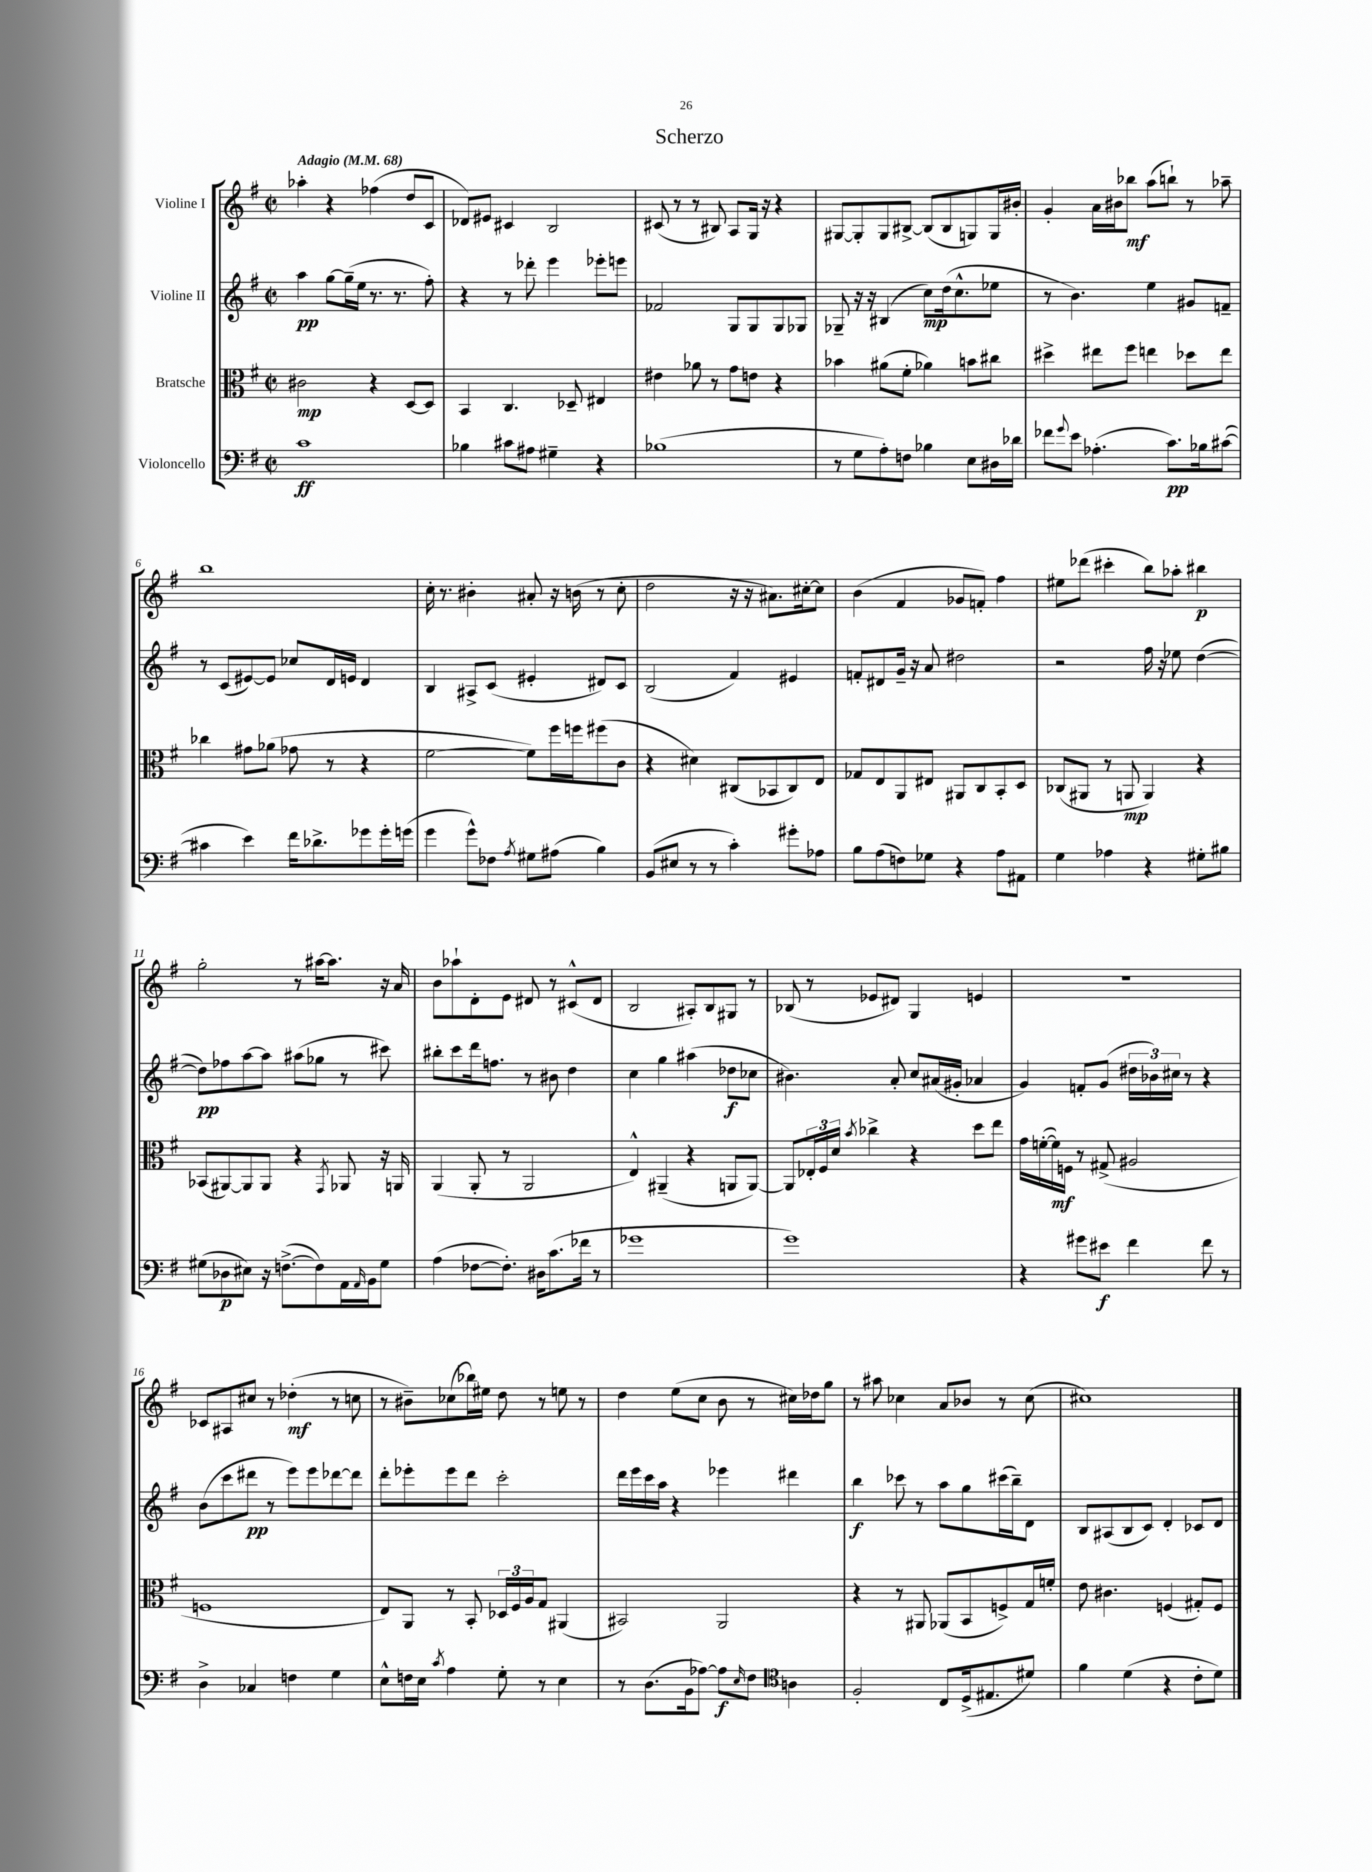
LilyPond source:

\header { title = "Scherzo" }
<<
\new StaffGroup <<
\new Staff = "s0" \with { instrumentName = "Violine I" } {
    \clef treble \key g \major \defaultTimeSignature \time 2/2 \tempo "Adagio" 4 = 68
    aes''4-. r4 fes''4( d''8 c'8 |
    des'8) eis'8 cis'4 b2 |
    cis'8( r8 r8 bis8) a8 g16 r16 r4 |
    gis8~ gis8-. gis8 bis8~-> bis8( bis8 g8) g16 bis'16-. |
    g'4-. a'16 bis'16 bes''8\mf a''8( b''8-!) r8 aes''8-- |
    b''1 |
    c''16-. r8. bis'4-. ais'8-. r16 b'16( r8 c''8-. |
    d''2 r16 r16 ais'8.) cis''16~-. cis''8 |
    b'4( fis'4 ges'8 f'8-.) fis''4 |
    eis''8 des'''8( cis'''4-. b''8) aes''8-. bis''4\p |
    g''2-. r8 ais''16~ ais''8. r16 a'16 |
    b'8 aes''8-! d'8-. e'8 dis'8 r8 cis'8-^( dis'8 |
    b2 ais8-.) b8 gis8 r8 |
    bes8( r8 ees'8 dis'8) g4 e'4 |
    r1 |
    ces'8 ais8 cis''8 r8 des''4-.\mf( r8 c''8 |
    r8 bis'8--) ces''8( bes''16) eis''16 d''8 r8 e''8 r8 |
    d''4 e''8( c''8 b'8 r8 cis''16) des''16 g''8 |
    r8 ais''8 ces''4 a'8 bes'8 r8 ces''8( |
    cis''1) \bar "|." |
}
\new Staff = "s1" \with { instrumentName = "Violine II" } {
    \clef treble \key g \major \defaultTimeSignature \time 2/2
    a''4\pp g''8~ g''16--( e''16 r8. r8. fis''8-.) |
    r4 r8 des'''8-. e'''4 ees'''8-. e'''8 |
    fes'2 g8 g8 g8 ges8 |
    ges8-- r16 r16 bis4( c''8\mp) d''16( c''8.-^ ees''8 |
    r8 b'4.) e''4 gis'8 f'8-- |
    r8 c'8( eis'8~) eis'8 ces''8 d'16 e'16 d'4 |
    b4 ais8-> c'8( eis'4-. dis'8) c'8 |
    b2( fis'4) eis'4 |
    f'8-. dis'8 g'16-- r16 a'8 dis''2 |
    r2 fis''16 r16 ees''8 d''4~( |
    d''8\pp) fes''8 a''8~ a''8 ais''8( ges''8 r8 cis'''8) |
    bis''8-. c'''8 d'''16 f''8. r8 bis'8 d''4 |
    c''4 g''4 ais''4( des''8\f ces''8 |
    bis'4.) a'8-. c''8 ais'16( gis'16-. aes'4 |
    g'4) f'8-. g'8( \tuplet 3/2 { dis''16 bes'16) cis''16 } r8 r4 |
    b'8( c'''8 dis'''8\pp r8 e'''8) e'''8 des'''8~ des'''8 |
    d'''8-. ees'''8-. ees'''8 d'''8 c'''2-. |
    d'''16 e'''16 c'''16 a''16 r4 ees'''4 dis'''4 |
    b''4\f ces'''8 r8 a''8 g''8 cis'''16( b''16--) d'8 |
    b8 ais8( b8 c'8) d'4-. ces'8 d'8 \bar "|." |
}
\new Staff = "s2" \with { instrumentName = "Bratsche" } {
    \clef alto \key g \major \defaultTimeSignature \time 2/2
    cis'2\mp r4 d8~ d8 |
    b,4 c4. des8-- eis4 |
    eis'4 aes'8 r8 g'8 e'8 r4 |
    bes'4 ais'8( fis'8-. aes'4) b'8 cis''8 |
    dis''4-> eis''8 fis''8 e''4 des''8 e''8 |
    ces''4 gis'8 aes'8( ges'8 r8 r4 |
    fis'2~ fis'8) fis''16 f''16 fis''8( c'8 |
    r4 dis'4) cis8( bes,8 cis8) e8 |
    ges8 e8 a,8 eis8 ais,8 c8 b,8-. d8 |
    ces8( ais,8 r8 a,8\mp a,4) r4 |
    bes,8( ais,8~) ais,8 ais,8 r4 \acciaccatura { g,8 } aes,8 r16 a,16 |
    a,4( a,8-. r8 a,2 |
    e4-^) ais,4--( r4 a,8 a,8~) |
    a,8 \tuplet 3/2 { ees16-. fis16 d'16 } \acciaccatura { b'8 } ces''4-> r4 d''8 e''8 |
    g'16 f'16~-.( f'16\mf) f16 r8 gis8->( ais2 |
    f1 |
    e8) a,8 r8 b,8-. \tuplet 3/2 { des16 fis16 a16 } g8 ais,4( |
    bis,2) a,2 |
    r4 r8 ais,8 aes,8( b,8 f8->) g16 f'16-. |
    e'8 cis'4. f4( gis8-.) f8 \bar "|." |
}
\new Staff = "s3" \with { instrumentName = "Violoncello" } {
    \clef bass \key g \major \defaultTimeSignature \time 2/2
    c'1\ff |
    bes4 cis'8 ais8 gis4-- r4 |
    bes1( |
    r8 g8 a8-.) f8 bes4 e8 dis16 des'16 |
    fes'8 \appoggiatura { g'8 } e'8 aes4.-.( c'8.\pp) bes16 cis'8~( |
    cis'4 e'4) fis'16 des'8.-> ges'8 ges'16-. g'16( |
    g'4 g'8-^) fes8 \acciaccatura { a8 } gis8 ais8( b4) |
    b,8( eis8 r8 r8 c'4-.) gis'8-. aes8 |
    b8 a8( f8) ges8 r4 a8 ais,8 |
    g4 aes4 r4 gis8-. bis8 |
    gis8( des8\p eis8) r16 f8.~->( f8) a,16 \grace { a,16 } b,16 gis8 |
    a4( fes8~ fes8.-.) dis16 c'8.( fes'16 r8 |
    ges'1 |
    g'1) |
    r4 gis'8 eis'8\f fis'4 fis'8 r8 |
    d4-> ces4 f4 g4 |
    e8-^ f16 e16 \acciaccatura { c'8 } a4 g8-. r8 e4 |
    r8 d8.( b,16 aes8~) aes8\f \grace { e16 } fis8 \clef tenor a4 |
    fis2-. c8 d16->( eis8. dis'8) |
    fis'4 d'4( r4 c'8-. d'8) \bar "|." |
}
>>
>>
